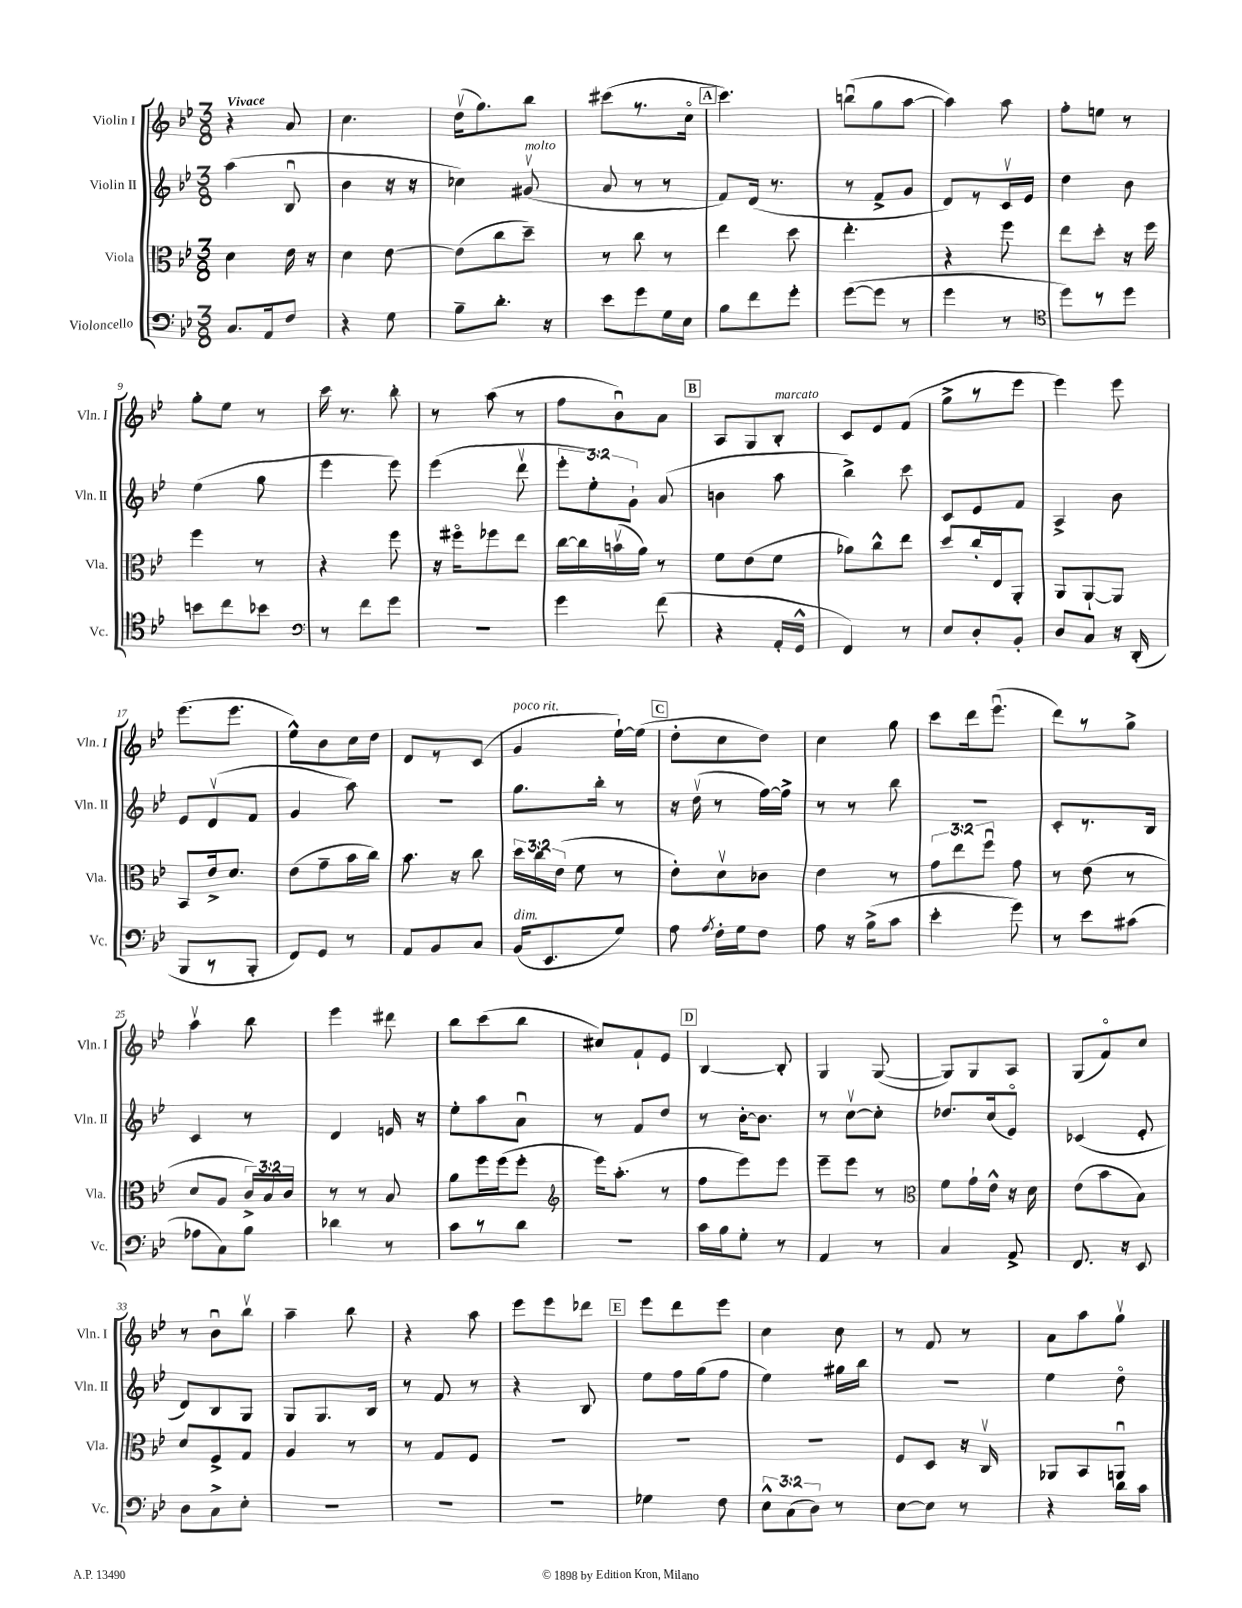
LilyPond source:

<<
\new StaffGroup <<
\new Staff = "s0" \with { instrumentName = "Violin I" shortInstrumentName = "Vln. I" } {
    \clef treble \key bes \major \numericTimeSignature \time 3/8 \tempo "Vivace"
    \autoBeamOff r4 a'8 |
    c''4. |
    d''16[\upbow( g''8.) bes''8] |
    cis'''8[( r8. c''16]\flageolet |
    \mark \markup { \box "A" } c'''4.) |
    b''8[\downbow( g''8 a''8]~ |
    a''4) a''8 |
    f''8[-. e''8] r8 |
    g''8[-. ees''8] r8 |
    c'''16 r8. bes''8-. |
    r8 a''8( r8 |
    f''8[ bes'8\downbow) a'8] |
    \mark \markup { \box "B" } a8[ g8 bes8]-.^\markup { \italic "marcato" } |
    c'8[ ees'8 f'8]( |
    g''8[-> r8 ees'''8] |
    ees'''4) ees'''8 |
    ees'''8.[( ees'''8.] |
    ees''8[-^) bes'8 c''16 d''16] |
    d'8[ r8 c'8]( |
    g'4^\markup { \italic "poco rit." } ees''16[~-!) ees''16]( |
    \mark \markup { \box "C" } d''8[-. c''8 d''8]) |
    c''4 g''8 |
    c'''8[ d'''16 ees'''8.]\downbow( |
    d'''8[) r8 g''8]-> |
    a''4\upbow bes''8 |
    ees'''4 dis'''8 |
    bes''8[ c'''8( bes''8] |
    cis''8[) f'8-! ees'8] |
    \mark \markup { \box "D" } bes4~ bes8-. |
    g4 g8~( |
    g8[) g8 a8] |
    g8[( f'8\flageolet) c''8] |
    r8 bes'8[\downbow bes''8]\upbow |
    a''4-- bes''8 |
    r4 a''8 |
    ees'''8[ ees'''8 des'''8] |
    \mark \markup { \box "E" } ees'''8[ d'''8 ees'''8] |
    c''4 c''8 |
    r8 f'8 r8 |
    a'8[ a''8 g''8]\upbow \bar "|." |
}
\new Staff = "s1" \with { instrumentName = "Violin II" shortInstrumentName = "Vln. II" } {
    \clef treble \key bes \major \numericTimeSignature \time 3/8 \override Staff.TupletNumber.text = #tuplet-number::calc-fraction-text
    \autoBeamOff a''4( bes8\downbow |
    bes'4 r16 r16 |
    ces''4) gis'8\upbow^\markup { \italic "molto" }( |
    a'8 r8 r8 |
    \mark \markup { \box "A" } f'8[) d'16]( r8. |
    r8 f'8[-> g'8] |
    d'8[) r8 c'16\upbow ees'16] |
    d''4 bes'8 |
    ees''4( g''8 |
    ees'''4 ees'''8) |
    ees'''4( d'''8\upbow |
    \tuplet 3/2 { ees'''8[-. ees''8-.) g'8]-! } a'8( |
    \mark \markup { \box "B" } b'4 a''8 |
    bes''4->) c'''8 |
    c'8[ ees'8 f'8] |
    a4-> bes'8 |
    ees'8[ d'8\upbow( f'8] |
    g'4 a''8) |
    R4. |
    g''8.[ bes''16]-. r8 |
    \mark \markup { \box "C" } r16 d''16\upbow( r8 f''16[~) f''16]-> |
    r8 r8 bes''8 |
    R4. |
    c'8[-. r8. bes16] |
    c'4 r8 |
    d'4 e'16 r16 |
    ees''8[-. a''8 a'8]\downbow |
    r8 f'8[ d''8] |
    \mark \markup { \box "D" } r8 bes'16[~-. bes'8.] |
    r8 c''8[~\upbow c''8]-. |
    des''8.[ c''16( ees'8]\flageolet) |
    ces'4( ees'8-. |
    d'8[) bes8 g8] |
    g8[ g8. bes16] |
    r8 f'8 r8 |
    r4 bes8 |
    \mark \markup { \box "E" } ees''8[ f''16 g''16( f''8] |
    ees''4) gis''16[ bes''16] |
    R4. |
    ees''4 d''8\flageolet \bar "|." |
}
\new Staff = "s2" \with { instrumentName = "Viola" shortInstrumentName = "Vla." } {
    \clef alto \key bes \major \numericTimeSignature \time 3/8 \override Staff.TupletNumber.text = #tuplet-number::calc-fraction-text
    \autoBeamOff d'4 ees'16 r16 |
    d'4 ees'8~ |
    ees'8[( c''8 d''8]--) |
    r8 c''8 r8 |
    \mark \markup { \box "A" } ees''4 d''8 |
    ees''4.-. |
    r4 f''8 |
    ees''8[ d''8]-. r16 f''16 |
    f''4 r8 |
    r4 f''8 |
    r16 fis''16[\flageolet fes''8 ees''8] |
    c''16[~ c''16 b'16\upbow( a'16]) r8 |
    \mark \markup { \box "B" } f'8[ ees'8( f'8] |
    aes'8[) c''8-^ ees''8] |
    d''8[ c''16-. ees16 a,8]-. |
    a,8[ a,8~-! a,8] |
    bes,8[ ees'16-> d'8.] |
    ees'8[( g'8-- bes'16 c''16]) |
    bes'8. r16 c''8 |
    \tuplet 3/2 { d''16[ c''16 ees'16]( } f'8 r8 |
    \mark \markup { \box "C" } ees'8[-.) d'8\upbow ces'8] |
    ees'4 r8 |
    \tuplet 3/2 { g'8[ ees''8 f''8]\downbow } g'8 |
    r8 ees'8( r8 |
    d'8[ a8] \tuplet 3/2 { c'16[->) bes16 c'16] } |
    r8 r8 bes8 |
    a'8[ f''16 f''16( f''8]-. |
    \clef treble ees'''16[) a''8.]-.( r8 |
    \mark \markup { \box "D" } f''8[ ees'''8) ees'''8] |
    ees'''8[-- ees'''8] r8 |
    \clef alto f'8[ g'16-! ees'16]-^ r16 d'16 |
    ees'8[( bes'8 bes8]) |
    d'8[ f8-> g8] |
    a4 r8 |
    r8 g8[ f8] |
    R4. |
    \mark \markup { \box "E" } R4. |
    R4. |
    f8[ d8] r16 c16\upbow |
    aes,8[ bes,8 a,8]\downbow \bar "|." |
}
\new Staff = "s3" \with { instrumentName = "Violoncello" shortInstrumentName = "Vc." } {
    \clef bass \key bes \major \numericTimeSignature \time 3/8 \override Staff.TupletNumber.text = #tuplet-number::calc-fraction-text
    \autoBeamOff c8.[ a,16 f8] |
    r4 g8 |
    bes8[-- d'8.]-. r16 |
    ees'8[ g'8 g16 ees16] |
    \mark \markup { \box "A" } bes8[ f'8 g'8]-. |
    g'8[~( g'8] r8 |
    g'4 r8 |
    \clef tenor d''8[) r8 d''8] |
    b'8[ c''8 bes'8] |
    \clef bass r8 f'8[ g'8] |
    R4. |
    g'4 f'8( |
    \mark \markup { \box "B" } r4 a,16[-. g,16]-^ |
    f,4) r8 |
    ees8[ d8-. bes,8]-. |
    d8[ c8] r16 d,16-.( |
    bes,,8[ r8 bes,,8]-. |
    f,8[) g,8] r8 |
    a,8[ bes,8 c8] |
    bes,16[^\markup { \italic "dim." }( ees,8. g8]) |
    \mark \markup { \box "C" } a8 \acciaccatura { a8 } f16[-. g16 f8] |
    a8 r16 bes16[->( c'8] |
    ees'4-. g'8) |
    r8 ees'8[ cis'8]( |
    aes8[ c8) bes8] |
    des'4 r8 |
    c'8[ r8 d'8] |
    R4. |
    \mark \markup { \box "D" } c'16[ bes16 g8]-. r8 |
    a,4 r8 |
    c4 a,8-> |
    f,8. r16 ees,8 |
    d8[ c8-> ees8]-. |
    R4. |
    R4. |
    R4. |
    \mark \markup { \box "E" } ges4 f8 |
    \tuplet 3/2 { ees8[-^ c8( d8]) } r8 |
    ees8[~ ees8] r8 |
    r4 d'16[ c'16] \bar "|." |
}
>>
>>
